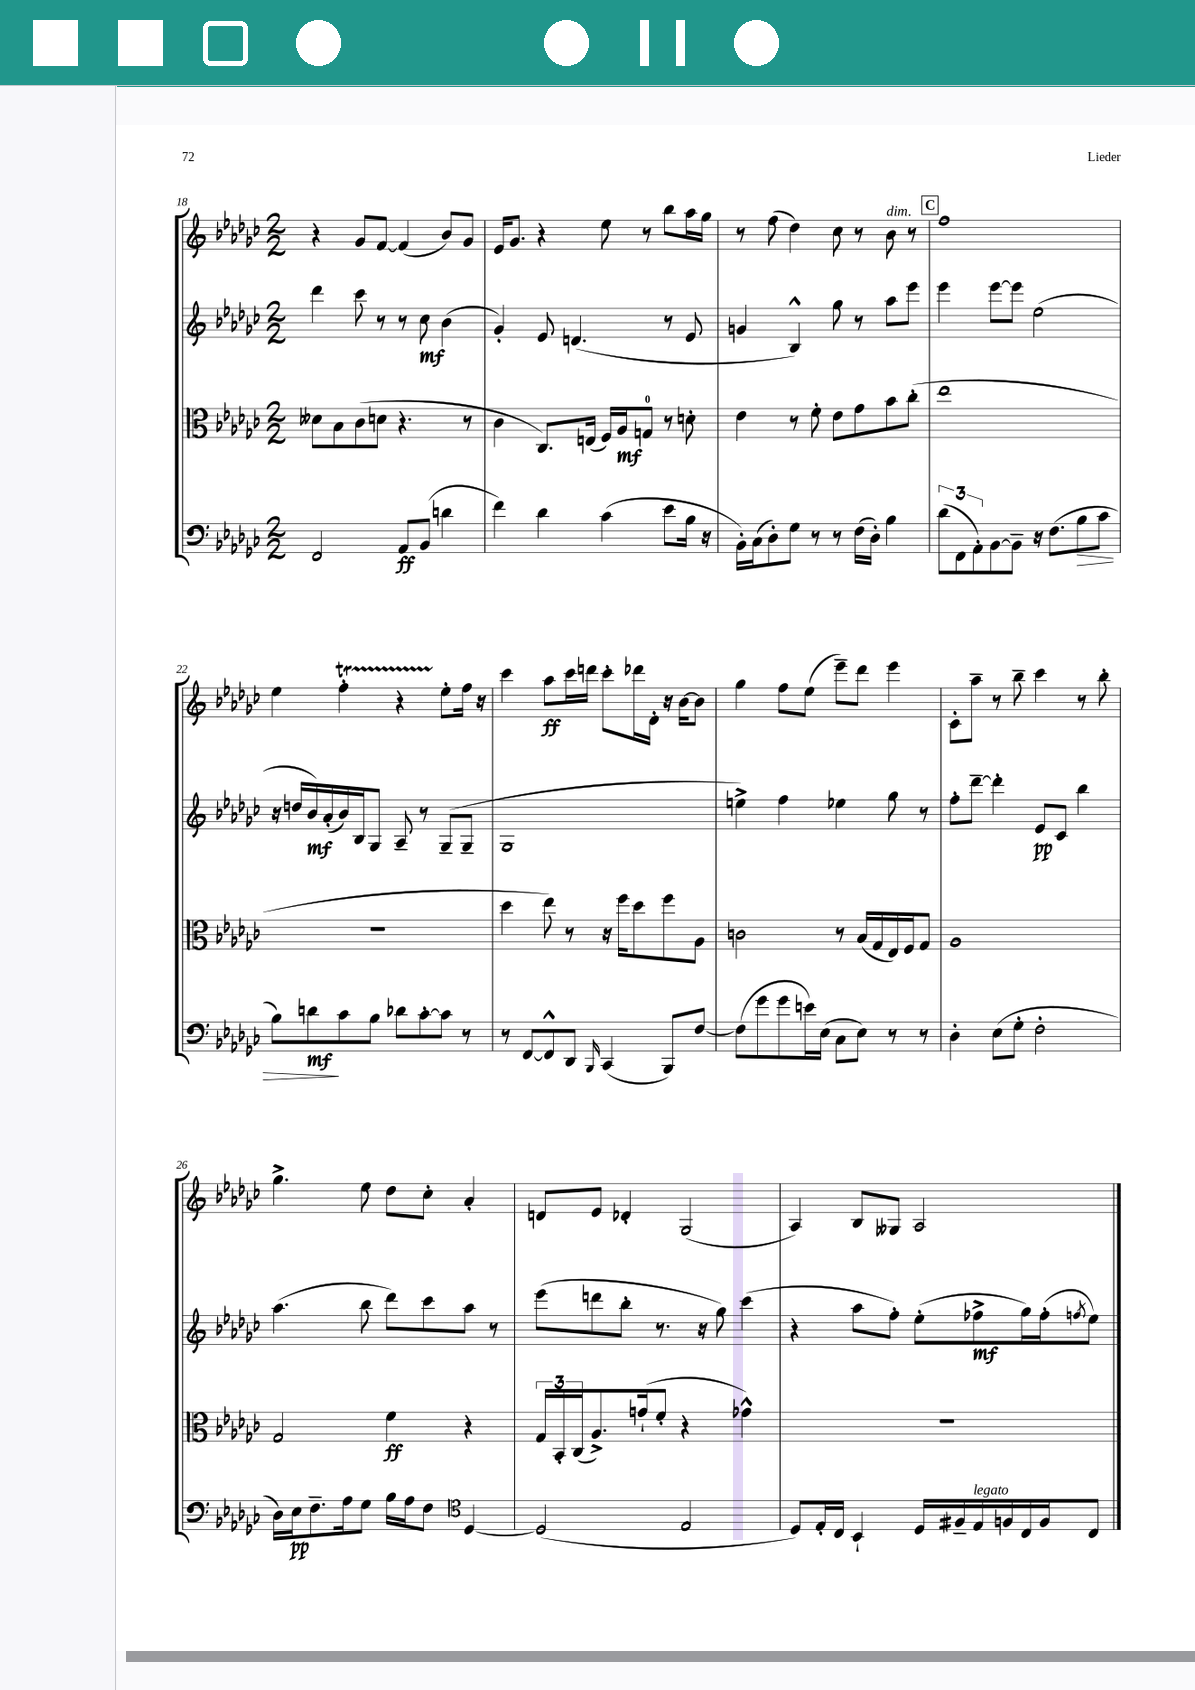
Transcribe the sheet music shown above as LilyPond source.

<<
\new StaffGroup <<
\new Staff = "s0" {
    \clef treble \key ges \major \numericTimeSignature \time 2/2
    r4 ges'8 f'8~ f'4( bes'8) ges'8 |
    ees'16 ges'8. r4 ees''8 r8 bes''8 aes''16 ges''16 |
    r8 f''8( des''4) ces''8 r8 bes'8^\markup { \italic "dim." } r8 |
    \mark \markup { \box "C" } f''1 |
    ees''4 f''4-.\startTrillSpan r4 ees''8-.\stopTrillSpan f''16 r16 |
    ces'''4 aes''8\ff ces'''16 d'''16 ces'''8-. des'''16 des'16-. r16 bes'16~ bes'8 |
    ges''4 f''8 ees''8( ees'''8--) des'''8 ees'''4 |
    ces'8-. aes''8-- r8 bes''8-- ces'''4 r8 bes''8-. |
    ges''4.-> ees''8 des''8 ces''8-. aes'4-. |
    d'8 ees'8 des'4-. ges2( |
    aes4) bes8 geses8 aes2 \bar "|." |
}
\new Staff = "s1" {
    \clef treble \key ges \major \numericTimeSignature \time 2/2
    des'''4 ces'''8 r8 r8 ces''8\mf bes'4( |
    ges'4-.) ees'8 d'4.( r8 ees'8 |
    g'4 bes4-^) ges''8 r8 aes''8 ees'''8 |
    \mark \markup { \box "C" } ees'''4 ees'''8~ ees'''8 ees''2( |
    r16 d''16 bes'16\mf) aes'16-.( bes'16) bes16 ges8 aes8-- r8 ges8--( ges8-- |
    ges1 |
    e''4->) f''4 ees''4 ges''8 r8 |
    f''8-. des'''8~-- des'''4-. ees'8\pp ces'8 bes''4 |
    aes''4.( bes''8 des'''8) ces'''8 aes''8 r8 |
    ees'''8( d'''8 bes''8-. r8. r16 ges''8) ces'''4( |
    r4 aes''8 f''8-.) ees''8-.( fes''8->\mf ges''16) fes''16-.( \acciaccatura { f''8 } ees''8) \bar "|." |
}
\new Staff = "s2" {
    \clef alto \key ges \major \numericTimeSignature \time 2/2
    deses'8 bes8 ces'8( d'8 r4. r8 |
    ces'4 ces8.) e16( f16) aes16\mf g8-0 r8 d'8-. |
    ees'4 r8 f'8-. ees'8 ges'8 bes'8 ces''8-.( |
    \mark \markup { \box "C" } ees''1 |
    r1 |
    des''4 ees''8) r8 r16 f''16 des''8 f''8 aes8 |
    c'2 r8 bes16( ges16 ees16) f16 ges8 |
    aes1 |
    ges2 f'4\ff r4 |
    \tuplet 3/2 { ges16 bes,16-. ces16( } aes8.->) g'16-!( f'8-. r4 ges'4-^) |
    R1 \bar "|." |
}
\new Staff = "s3" {
    \clef bass \key ges \major \numericTimeSignature \time 2/2
    f,2 aes,8\ff bes,8( d'4 |
    f'4) des'4 ces'4( ees'8 bes16 r16 |
    bes,16-.) ces16( des8-.) ges8 r8 r8 f16( des16-.) bes4 |
    \mark \markup { \box "C" } \tuplet 3/2 { des'8( f,8 aes,8-.) } bes,8~ bes,8-- r16 f8.( bes8\> ces'8 |
    bes8) d'8\mf\! ces'8 bes8 des'8 ces'8~-. ces'8 r8 |
    r8 f,8~ f,8-^ des,8 \grace { bes,,16 } ces,4( bes,,8) f8~ |
    f8( ges'8 ges'8 e'16) ees16( ces8 ees8) r8 r8 |
    des4-. ees8( ges8-. f2-. |
    des16) ees16\pp f8.-- aes16 ges8 bes16 aes16 f8 \clef tenor des4~ |
    des2( ees2 |
    des8) ees16-. ces16 bes,4-! des16 fis16-- ees16^\markup { \italic "legato" } f16 ces16 f16 ces8 \bar "|." |
}
>>
>>
\layout { \context { \Score currentBarNumber = #18 } }
